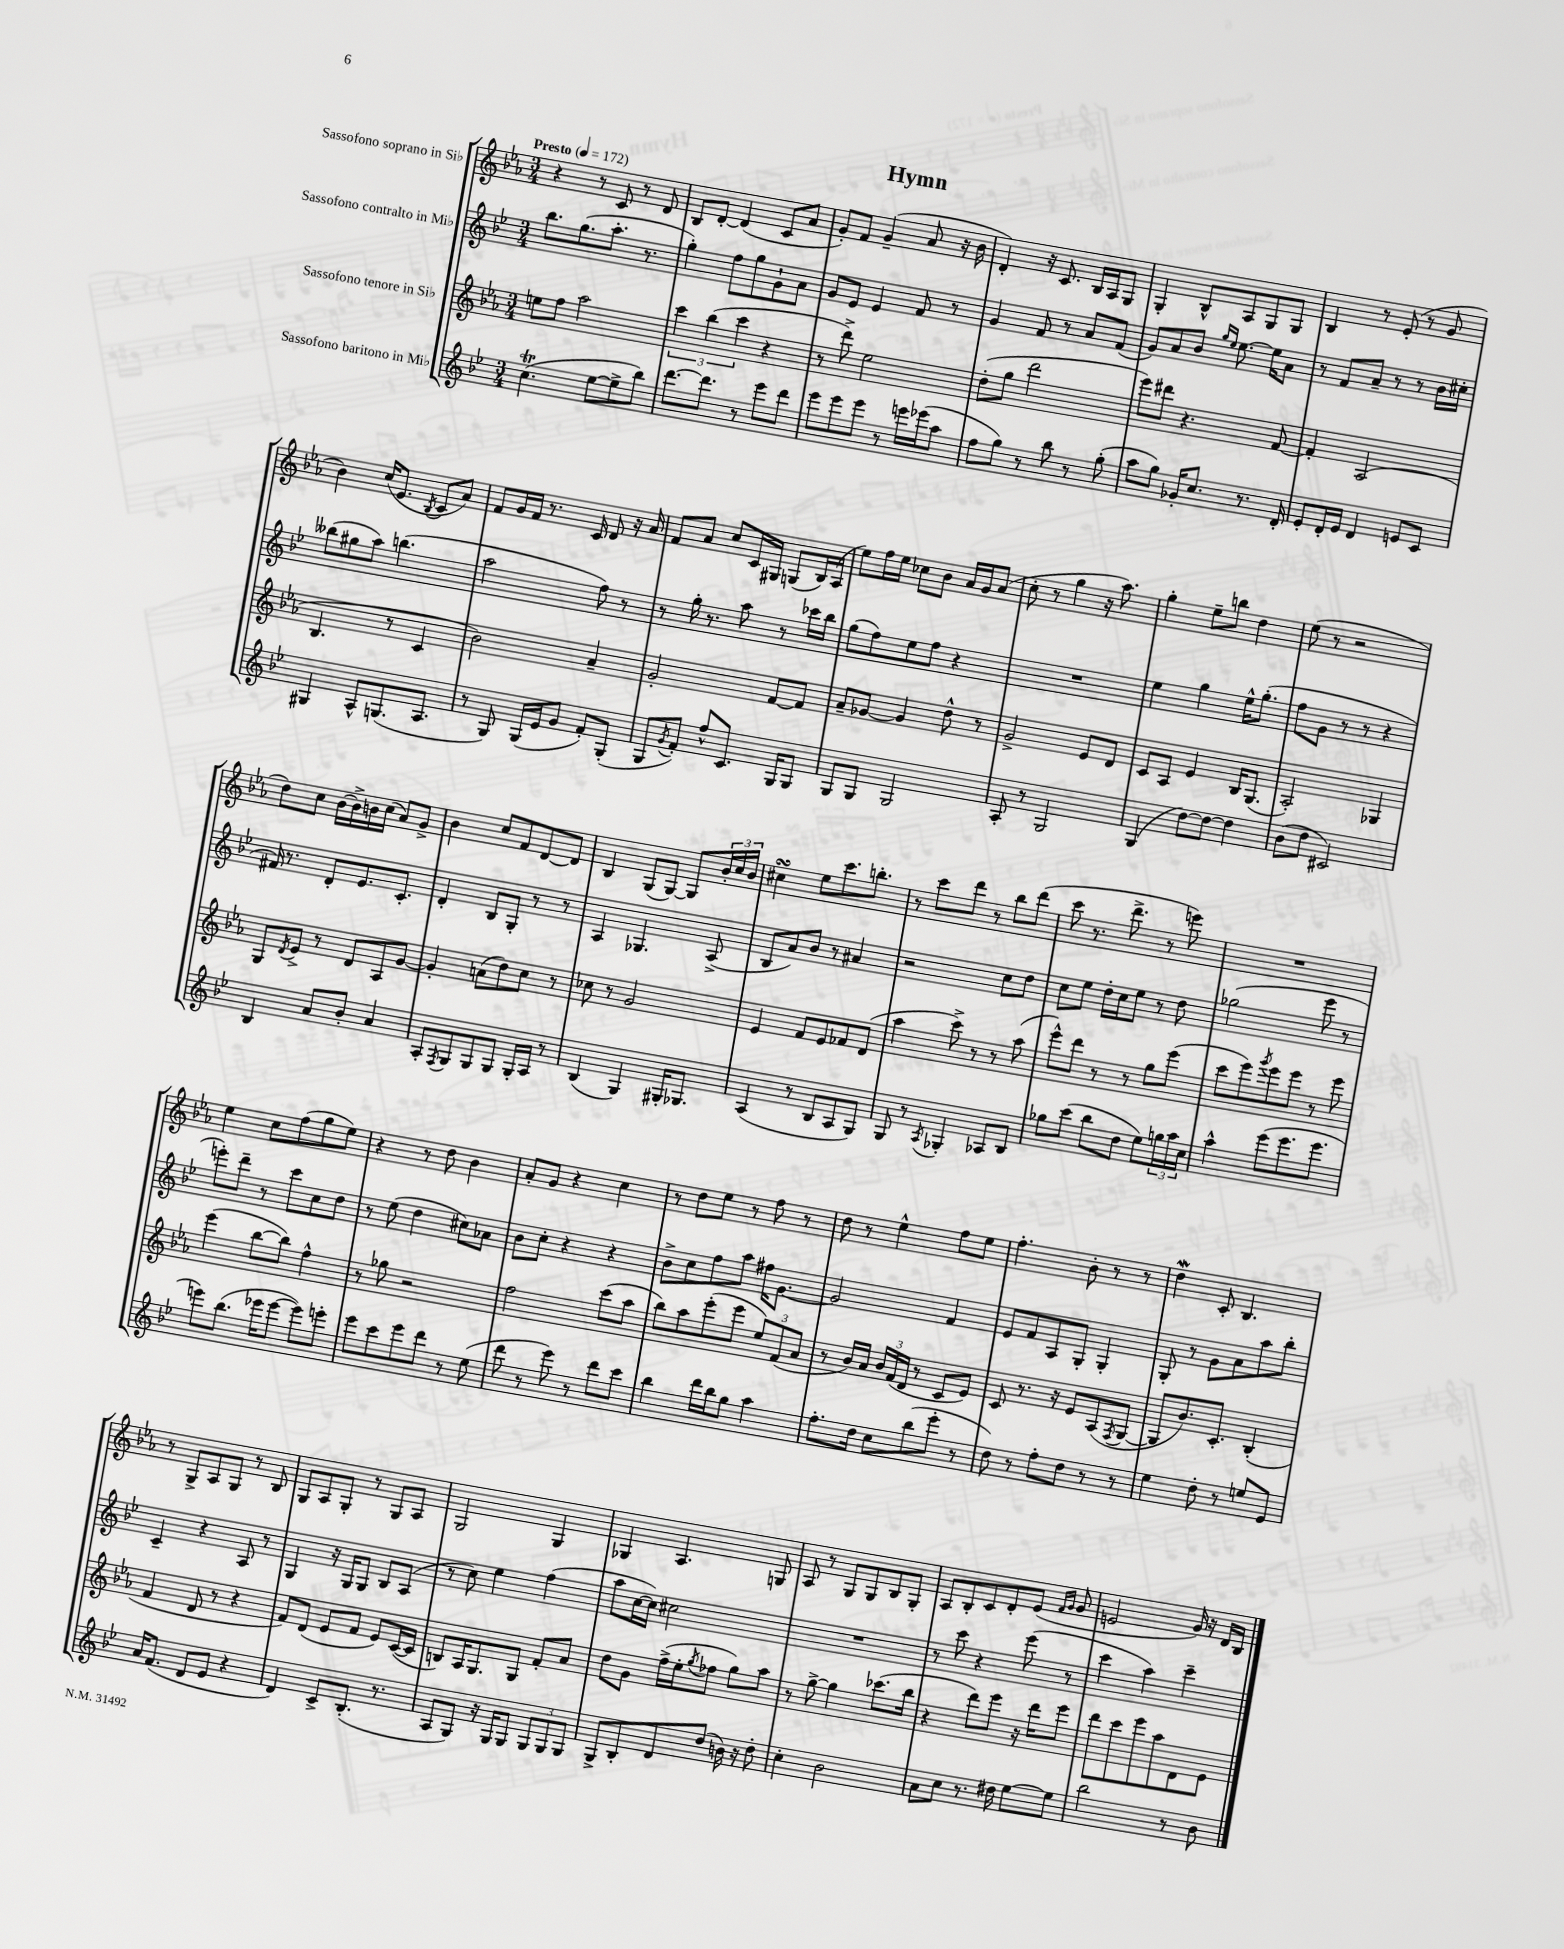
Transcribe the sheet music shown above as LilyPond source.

\header { title = "Hymn" }
<<
\new StaffGroup <<
\new Staff = "s0" \with { instrumentName = "Sassofono soprano in Sib" } {
    \clef treble \key ees \major \numericTimeSignature \time 3/4 \tempo "Presto" 4 = 172
    r4 r8 c'8 r8 d'8 |
    bes8 d'8~-. d'4( c'8 aes'8 |
    g'8-.) f'8 g'4--( aes'8 r16 bes'16 |
    d'4-.) r16 c'8. bes16 aes16 g8 |
    g4-. bes8-^ aes8 g8 g8 |
    bes4 r8 ees'8-.( r8 g'8 |
    bes'4) c''16( ees'8. \acciaccatura { bes8 } c'8 aes'8) |
    f'8 g'16 f'16 r8. c'16 d'8 r16 aes'16 |
    f'8 aes'8 c''8 c'16 gis16 g8( bes16) aes16( |
    ees''8) f''16 ees''16 ces''8 bes'8 aes'16 g'16 aes'8( |
    c''8-. r8 g''4 r16 aes''8.) |
    g''4-. ees''8-- b''8 d''4 |
    ees''8( r8 r2 |
    d''8) c''8 bes'16~ bes'16-> b'16 c''16( aes'8) g'8-> |
    bes'4 c''8 f'8 d'8~ d'8 |
    bes4 g8( g8~) g8 \tuplet 3/2 { bes'16-. c''16 bes'16 } |
    cis''4\turn ees''8 c'''8. b''8.-. |
    r8 c'''8 d'''8 r8 bes''8 d'''8( |
    c'''8 r8. d'''8.-> r8 e'''8) |
    R2. |
    ees''4 c''8 f''8( g''8 ees''8) |
    r4 r8 d''8 bes'4 |
    aes'8-. g'8 r4 c''4 |
    r8 d''8 ees''8 r8 f''8 r8 |
    d''8 r8 ees''4-^ f''8 ees''8 |
    f''4.-. bes'8-. r8 r8 |
    d''4\mordent c'8-. bes4. |
    r8 g8-> aes8 g8 r8 bes8 |
    g8 aes8 g8-. r8 g8 aes8 |
    g2 g4 |
    ges4 aes4. g8 |
    aes8 r8 g8 g8 bes8 g8-. |
    aes8 bes8-. c'8 d'8-. ees'8( \grace { f'16 g'16 } g'8 |
    e'2 g'16) r16 d'16 bes16 \bar "|." |
}
\new Staff = "s1" \with { instrumentName = "Sassofono contralto in Mib" } {
    \clef treble \key bes \major \numericTimeSignature \time 3/4
    bes''8. g''8.( a''8.-. r8. |
    g''4-.) f''8 g''8 g'8-! a'8 |
    g'8 ees'8 ees'4 f'8 r8 |
    g'4 f'8 r8 a'8 f'8( |
    g'8) a'8 bes'8 \grace { g''16 ees''16 } ees''8.~ ees''16 a'8 |
    r8 f'8 a'8-- r8 r8 bes'16 cis''16-. |
    beses''8( gis''8 a''8) b''4.( |
    a''2 f''8) r8 |
    r8 g''16-. r8. a''8 r8 ces'''16 bes''16 |
    g''8( f''8) ees''8 f''8 r4 |
    R2. |
    ees''4 g''4 ees''16-^ g''8.-.( |
    f''8 g'8 r8 r8 r4 |
    fis'16) r8. d'8-. ees'8. c'8.-. |
    d'4-. bes8 g8-. r8 r8 |
    a4 ges4. a8->( |
    bes8 a'8) bes'8 r8 ais'4 |
    r2 c''8 d''8 |
    c''8 ees''8 d''16-. c''16 ees''8 r8 d''8 |
    ges''2( ees'''8 r8 |
    e'''8-.) d'''8-- r8 c'''8 c''8 d''8 |
    r8 ees''8( d''4 cis''8) aes'8 |
    bes'8 c''8-. r4 r4 |
    bes'8-> c''8 f''8 a''8 fis''16 g'8.~ |
    g'2 f'4 |
    ees'8 f'8 a8 g8-. g4-. |
    g8-. r8 g'8 a'8 a''8 bes''8-. |
    c'4-- r4 a8 r8 |
    g4 r16 g16 g8 bes8 a8( |
    r8 c''8) ees''4 f''4( |
    a''8 c''16~ c''16) cis''2 |
    R2. |
    r8 c'''8 r4 ees'''8( r8 |
    c'''4 a''4) c'''4-- \bar "|." |
}
\new Staff = "s2" \with { instrumentName = "Sassofono tenore in Sib" } {
    \clef treble \key ees \major \numericTimeSignature \time 3/4
    e''8 f''8 aes''2 |
    \tuplet 3/2 { c'''4 bes''4( c'''4 } r4 |
    r8 d'''8->) ees''2 |
    d''8-.( g''8 d'''2 |
    ees'''8) dis'''8 r4. f'8~ |
    f'4-. aes2( |
    bes4. r8 c'4 |
    bes'2) aes'4-- |
    g'2-. f'8~ f'8 |
    aes'8-- ges'8~ ges'4 d''8-^ r8 |
    g'2-> ees'8 d'8 |
    c'8 aes8 ees'4 bes16 g8.( |
    aes2-.) ges4 |
    g8 \acciaccatura { d'8 } ees'8-> r8 d'8 aes8 g'8~ |
    g'4-. a'8( d''8) c''8 r8 |
    ces''8 r8 g'2 |
    ees'4 f'8 ees'8 fes'8 d'8( |
    aes''4 c'''8->) r8 r8 aes''8( |
    ees'''8-^) d'''8 r8 r8 g''8 ees'''8( |
    c'''8 ees'''8) \acciaccatura { g'''8 } ees'''8 ees'''8 r8 ees'''8 |
    ees'''4( bes''8~ bes''8) f''4-^ |
    r8 ges''8 r2 |
    f''2 c'''8( aes''8 |
    bes''8) aes''8 ees'''8-.( ees'''8 \tuplet 3/2 { ees''8) f'8( aes'8 } |
    r8 bes'16) aes'16 \tuplet 3/2 { bes'16 f'16( d'16 } r8 c'8 ees'8) |
    c'8 r8. r16 ees'8 aes8( \acciaccatura { f8 } g8~ |
    g8 bes'8.) c'8.-. bes4-.( |
    f'4 d'8 r8 r4 |
    f'8) d'8( ees'8 f'8 ees'8) c'16~( c'16 |
    b8) aes16 g8. g8 f'8-. aes'8 |
    d''8 g'8 f''16->( ees''16-. \acciaccatura { g''8 } fes''8 g''8) aes''8 |
    r8 g''8~-> g''4 ces'''8.( bes''16 |
    r4 d'''8) ees'''8 r16 d'''16 ees'''8 |
    d'''8 c'''8 ees'''8 aes''8 d'8 ees'8 \bar "|." |
}
\new Staff = "s3" \with { instrumentName = "Sassofono baritono in Mib" } {
    \clef treble \key bes \major \numericTimeSignature \time 3/4
    c''4.\trill( ees''8~ ees''8-> bes''8) |
    d'''8.~ d'''8. r8 ees'''8 d'''8 |
    ees'''8 ees'''8 ees'''8 r8 e'''16 ees'''16( a''8 |
    f''8 g''8) r8 bes''8 r8 g''8-.( |
    a''8 g''8) ges'16-. c''8. r8. d'16-. |
    ees'8-. d'16-. ees'16 d'4 e'8 c'8 |
    gis4 a8-^ g8.( a8. |
    r8 g8) g16( ees'16 g'8 f'8-.) g8-.( |
    g8 \acciaccatura { g'8 } f'8-.) f''8-^ c'8. g16 g8 |
    g8 g8 g2 |
    a8-. r8 g2 |
    g4( d''8~) d''8~ d''4 |
    bes'8( d''8 cis'2) |
    bes4 a'8 bes'8-. a'4 |
    a8-. \acciaccatura { f8 } g8 g8 g8 g16-. a16 r8 |
    bes4( g4) gis16-. ges8. |
    a4( r8 bes8 a8 g8) |
    g8 r8 \acciaccatura { a8 } ges4-. aes8 bes8 |
    ges''8 c'''8( bes''8 d''8 ees''8) \tuplet 3/2 { g''16 a''16 c''16 } |
    a''4-^ ees'''8( ees'''8. ees'''8. |
    e'''8) bes''8.( ees'''16 ees'''8~ ees'''8) e'''8-. |
    ees'''8 c'''8 ees'''8 d'''8 r8 ees''8( |
    d'''8 r8 ees'''8) r8 d'''8 c'''8 |
    bes''4 d'''16 bes''16 g''8 a''4 |
    f''8.-. d''16 c''8 bes''8( ees'''8-. r8 |
    d''8) r8 f''8-. d''8 r8 r8 |
    ees''4 d''8-. r8 e''8 ees'8 |
    a'16 f'8.( d'8 ees'8 r4 |
    d'4) c'8-> bes8.-.( r8. |
    a8 g8) r16 g16 g8 \tuplet 3/2 { g8 g8 g8 } |
    g8-> bes8-. d'8 d''8( b'16) r16 d''8-. |
    c''4-. bes'2 |
    a'8 c''8 r8. dis''16 ees''8~ ees''8 |
    bes''2 r8 bes'8 \bar "|." |
}
>>
>>
\layout { \context { \Score \remove "Bar_number_engraver" } }
